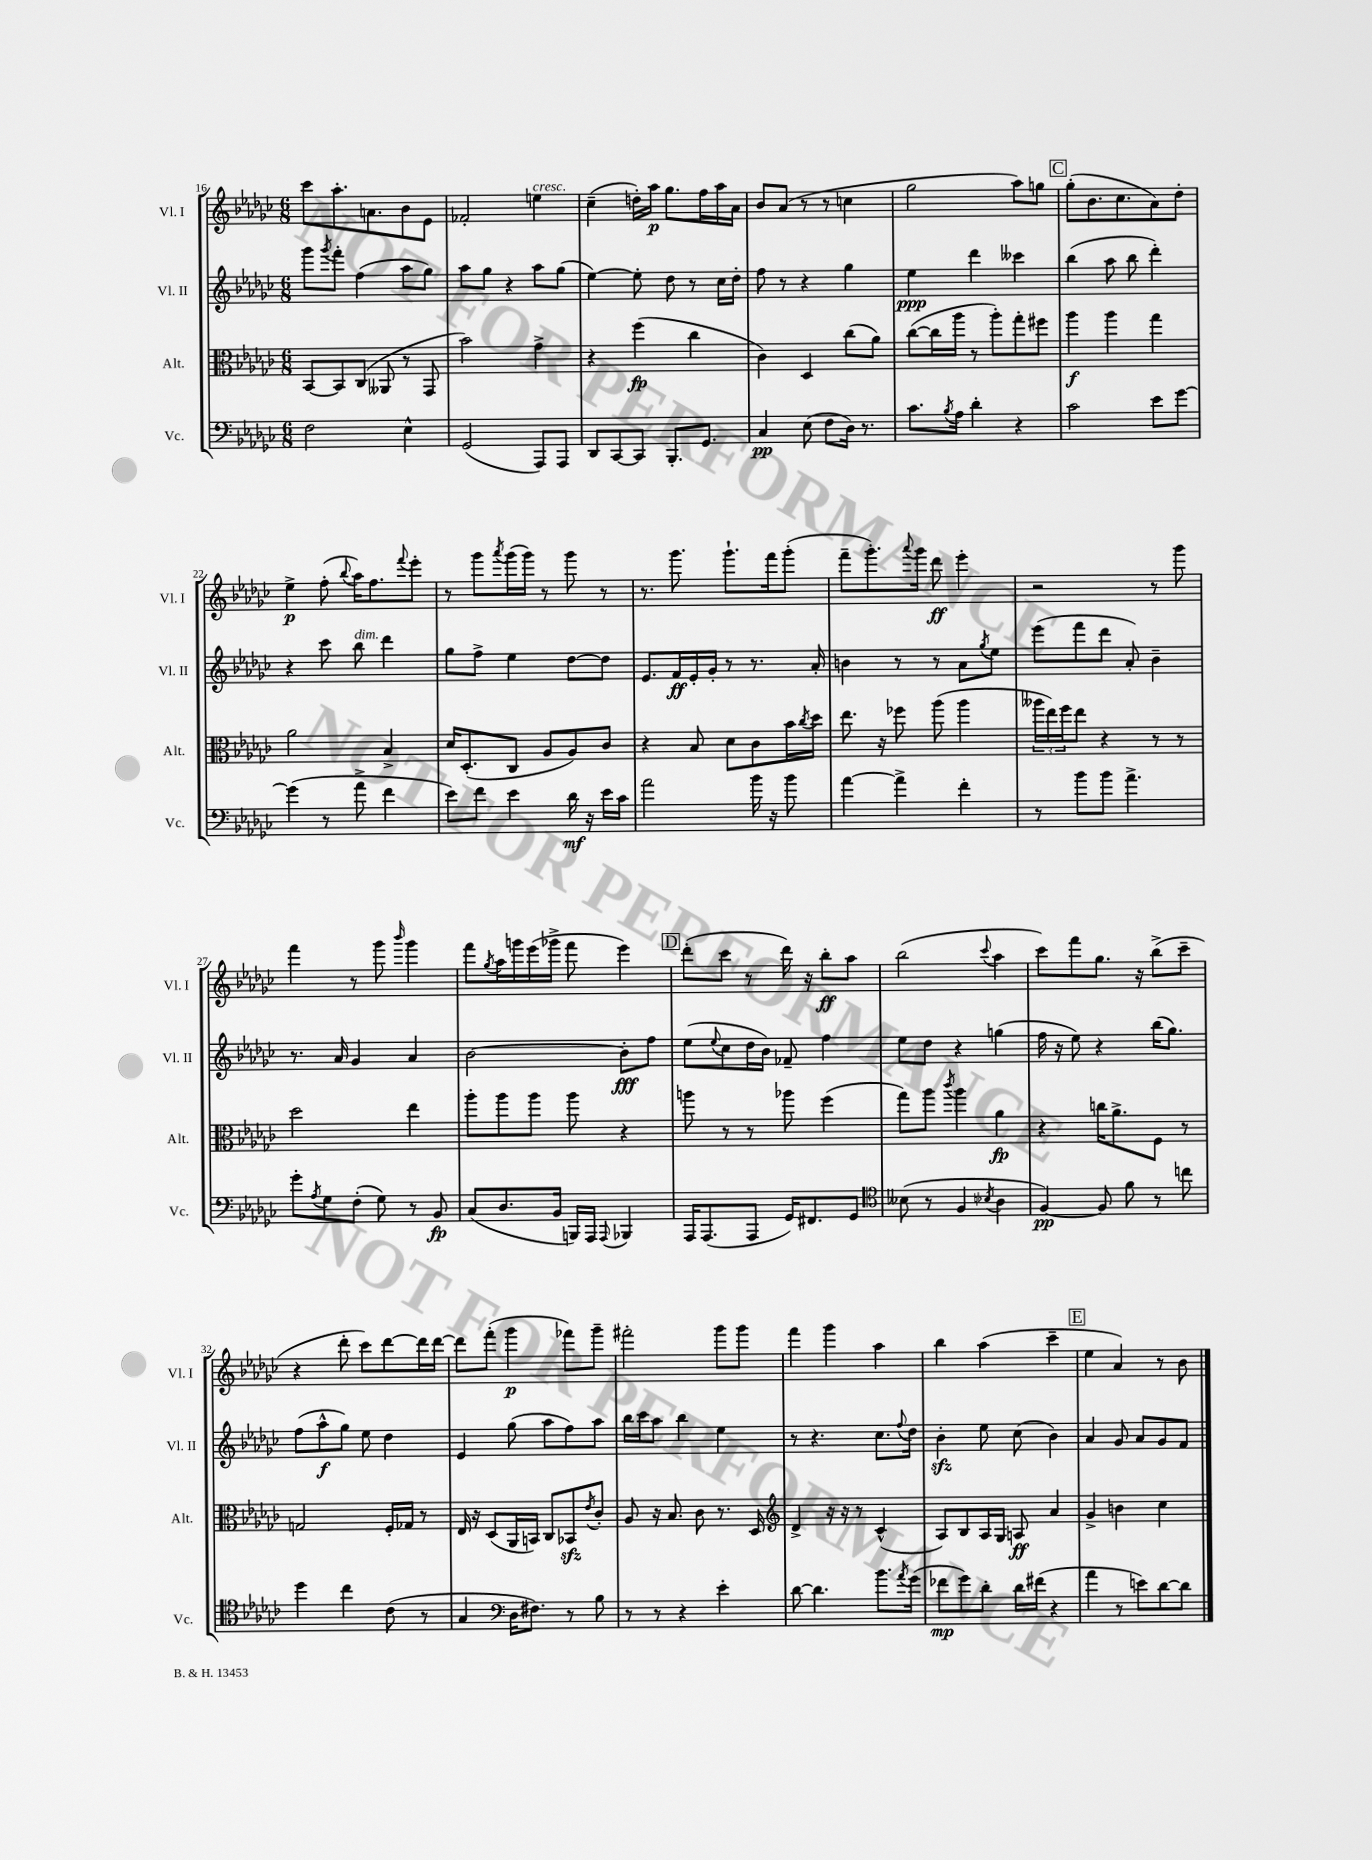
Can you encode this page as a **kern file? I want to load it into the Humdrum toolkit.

**kern	**kern	**kern	**kern
*staff4	*staff3	*staff2	*staff1
*clefF4	*clefC3	*clefG2	*clefG2
*k[b-e-a-d-g-c-]	*k[b-e-a-d-g-c-]	*k[b-e-a-d-g-c-]	*k[b-e-a-d-g-c-]
*M6/8	*M6/8	*M6/8	*M6/8
2F	[8BB-	8ggg-	8ccc-
.	.	8qggg-	.
.	8BB-]	8fff'	8.aa-'
.	(8C-	(4ff	.
.	.	.	8.a
.	8AA--	.	.
4E-^^	8r	8aa-	8b-
.	8GG-	8gg-)	8e-
=	=	=	=
(2GG-	2b-)	8aa-	2f-'
.	.	8gg-	.
.	.	4r	.
8AAA-)	4g-^	8aa-	4ee
8AAA-	.	(8gg-	.
=	=	=	=
8DD-	4r	[4ee-)	(4cc-~
[8CC-	.	.	.
8CC-]	(4ff	8ee-']	16dd')
.	.	.	16aa-
8.BBB-'	.	8dd-	8.gg-
.	4cc-	8r	.
8.GG-	.	.	16ff
.	.	16cc-	16aa-
.	.	16dd-'	16a-
=	=	=	=
4C-	4c-)	8ff	8b-
.	.	8r	(8a-
(8E-	4D-	4r	8r
8F	.	.	8r
16D-)	(8cc-	4gg-	4cc
8.r	.	.	.
.	8a-)	.	.
=	=	=	=
8.c-	([8cc-	4ee-	2gg-
.	16cc-]	.	.
8qB-	.	.	.
16A-	16aa-	.	.
4d-'	8r	4ddd-	.
.	8aa-')	.	.
4r	8gg-'	4ccc--	8aa-)
.	8ff#	.	8gg
=	=	=	=
2c-	4aa-	(4bb-	(8gg-'
.	.	.	8.b-
.	4aa-	8aa-	.
.	.	.	8.cc-
.	.	8bb-	.
8e-	4gg-	4ddd-')	8a-)
[8g-	.	.	8dd-'
=	=	=	=
(4g-]	2a-	4r	4ee-^
8r	.	8ccc-	(8ff'
.	.	.	8qqbb-
8a-^	.	8bb-	16aa-)
.	.	.	8.ff
4f	4B-^	4ddd-	.
.	.	.	8qqfff
.	.	.	8eee-'
=	=	=	=
8e-)	16d-	8gg-	8r
.	(8.D-'	.	.
8f	.	8ff^	8ggg-
.	.	.	8qaaa-
4e-	8C-	4ee-	(16ggg-
.	.	.	16ggg-)
.	8A-	.	8r
16d-	8A-)	[8dd-	8ggg-
16r	.	.	.
16e-	8c-	8dd-]	8r
16c-	.	.	.
=	=	=	=
2a-	4r	8.e-	8.r
.	.	16f	8.ggg-
.	8B-	16e-'	.
.	.	16g-'	.
.	8d-	8r	8.ggg-`
16b-	8c-	8.r	.
16r	.	.	16fff
8b-	16b-	.	(8ggg-'
.	8qcc-	.	.
.	16dd-	16a-'	.
=	=	=	=
[4a-	8.ee-	4b	8fff~
.	.	.	8.ggg-')
.	16r	.	.
4a-^]	8ff-	8r	.
.	.	.	8qqaaa-
.	.	.	16ggg-
.	(8aa-	8r	8ddd-
4f'	4aa-	8a-	4eee-'
.	.	8qgg-	.
.	.	8ee-	.
=	=	=	=
8r	24aa--	(8eee-	2r
.	24ee-)	.	.
.	24ff	.	.
8b-	8ee-	8fff	.
8b-	4r	8ddd-	.
4.a-^	.	8a-')	.
.	8r	4b-~	8r
.	8r	.	8ggg-
=	=	=	=
8g-'	2dd-	8.r	4fff
8qA-	.	.	.
8G-	.	.	.
.	.	16a-	.
(8F'	.	4g-	8r
8G-)	.	.	8ggg-
.	.	.	16qqbbb-
8r	4ee-	4a-	4ggg-
8BB-	.	.	.
=	=	=	=
(8C-	8aa-'	[2b-	8fff
.	.	.	8qgg-
8.D-	8aa-	.	16aa-
.	.	.	16ggg
.	8aa-	.	(16eee-
16BB-	.	.	16ggg-^
16BBB)	8aa-	.	8fff
16AAA-	.	.	.
8qqAAA-	.	.	.
4BBB-	4r	8b-']	4eee-)
.	.	8ff	.
=	=	=	=
16AAA-	8aa	(8ee-	(8ddd-'
(8.AAA-	.	.	.
.	.	8qqee-	.
.	8r	8cc-	8ccc-
8AAA-	8r	16dd-	8r
.	.	16b-)	.
16GG-)	8aa-	8f-~	16ddd-)
8.FF#	.	.	16r
.	(4ff	4ff	8bb-'
8GG-	.	.	8aa-
=	=	=	=
*clefC4	*	*	*
(8B--	8gg-)	8ee-	(2bb-
8r	8aa-	8dd-	.
.	8qccc-	.	.
4F	4aa-	4r	.
8qB-	.	.	8qqccc-
4A-	4a-	(4gg	4aa-
=	=	=	=
[4F)	4r	16ff	8ccc-)
.	.	16r	.
.	.	8ee-)	8fff
8F]	16cc	4r	8.gg-
.	8.a-^	.	.
8f	.	.	.
.	.	.	16r
8r	8F	(16bb-	(8bb-^
.	.	8.gg-)	.
8cc	8r	.	8ccc-~
=	=	=	=
4dd-	2G	(8ff	4r
.	.	8aa-^^	.
4cc-	.	8gg-)	8ddd-'
.	.	8ee-	8ccc-)
(8c-	16F'	4dd-	[8ddd-
.	16G-	.	.
8r	8r	.	16ddd-]
.	.	.	[16ddd-
=	=	=	=
4G-	16E-	4e-	8ddd-]
.	16r	.	.
.	(8D-	.	(8fff'
*clefF4	*	*	*
16D-	16AA-	(8gg-	4ggg-
8.F#)	16BB)	.	.
.	8C-	8aa-	.
8r	8BB-	8ff)	8fff-)
.	8qe-	.	.
8B-	8c-'	8aa-	8ggg-~
=	=	=	=
8r	8A-	16bb-	2fff#'
.	.	16ccc-	.
8r	16r	8aa-	.
.	8.B-	.	.
4r	.	4bb-	.
.	8c-	.	.
4e-'	8.r	4ee-	8ggg-
.	.	.	8ggg-
.	16D-	.	.
=	=	=	=
*	*clefG2	*	*
[8d-	4d-^	8r	4fff
4.d-]	.	4.r	.
.	16r	.	4ggg-
.	16r	.	.
.	8r	.	.
8.b-	(4c-^^	8.cc-	4aa-
8qa-	.	8qqff	.
(16g-	.	16dd-	.
=	=	=	=
8f-	8A-)	4b-'	4bb-
8g-)	8B-	.	.
8d-'	16A-	8ee-	(4aa-
.	16G-	.	.
16d-	8A	(8cc-	.
(16f#	.	.	.
4r	4a-	4b-)	4ccc-~
=	=	=	=
4a-	4g-^	4a-	4ee-
8r	4b	8g-	4a-)
8e)	.	8a-	.
[8d-	4cc-	8g-	8r
8d-]	.	8f	8b-
==	==	==	==
*-	*-	*-	*-
